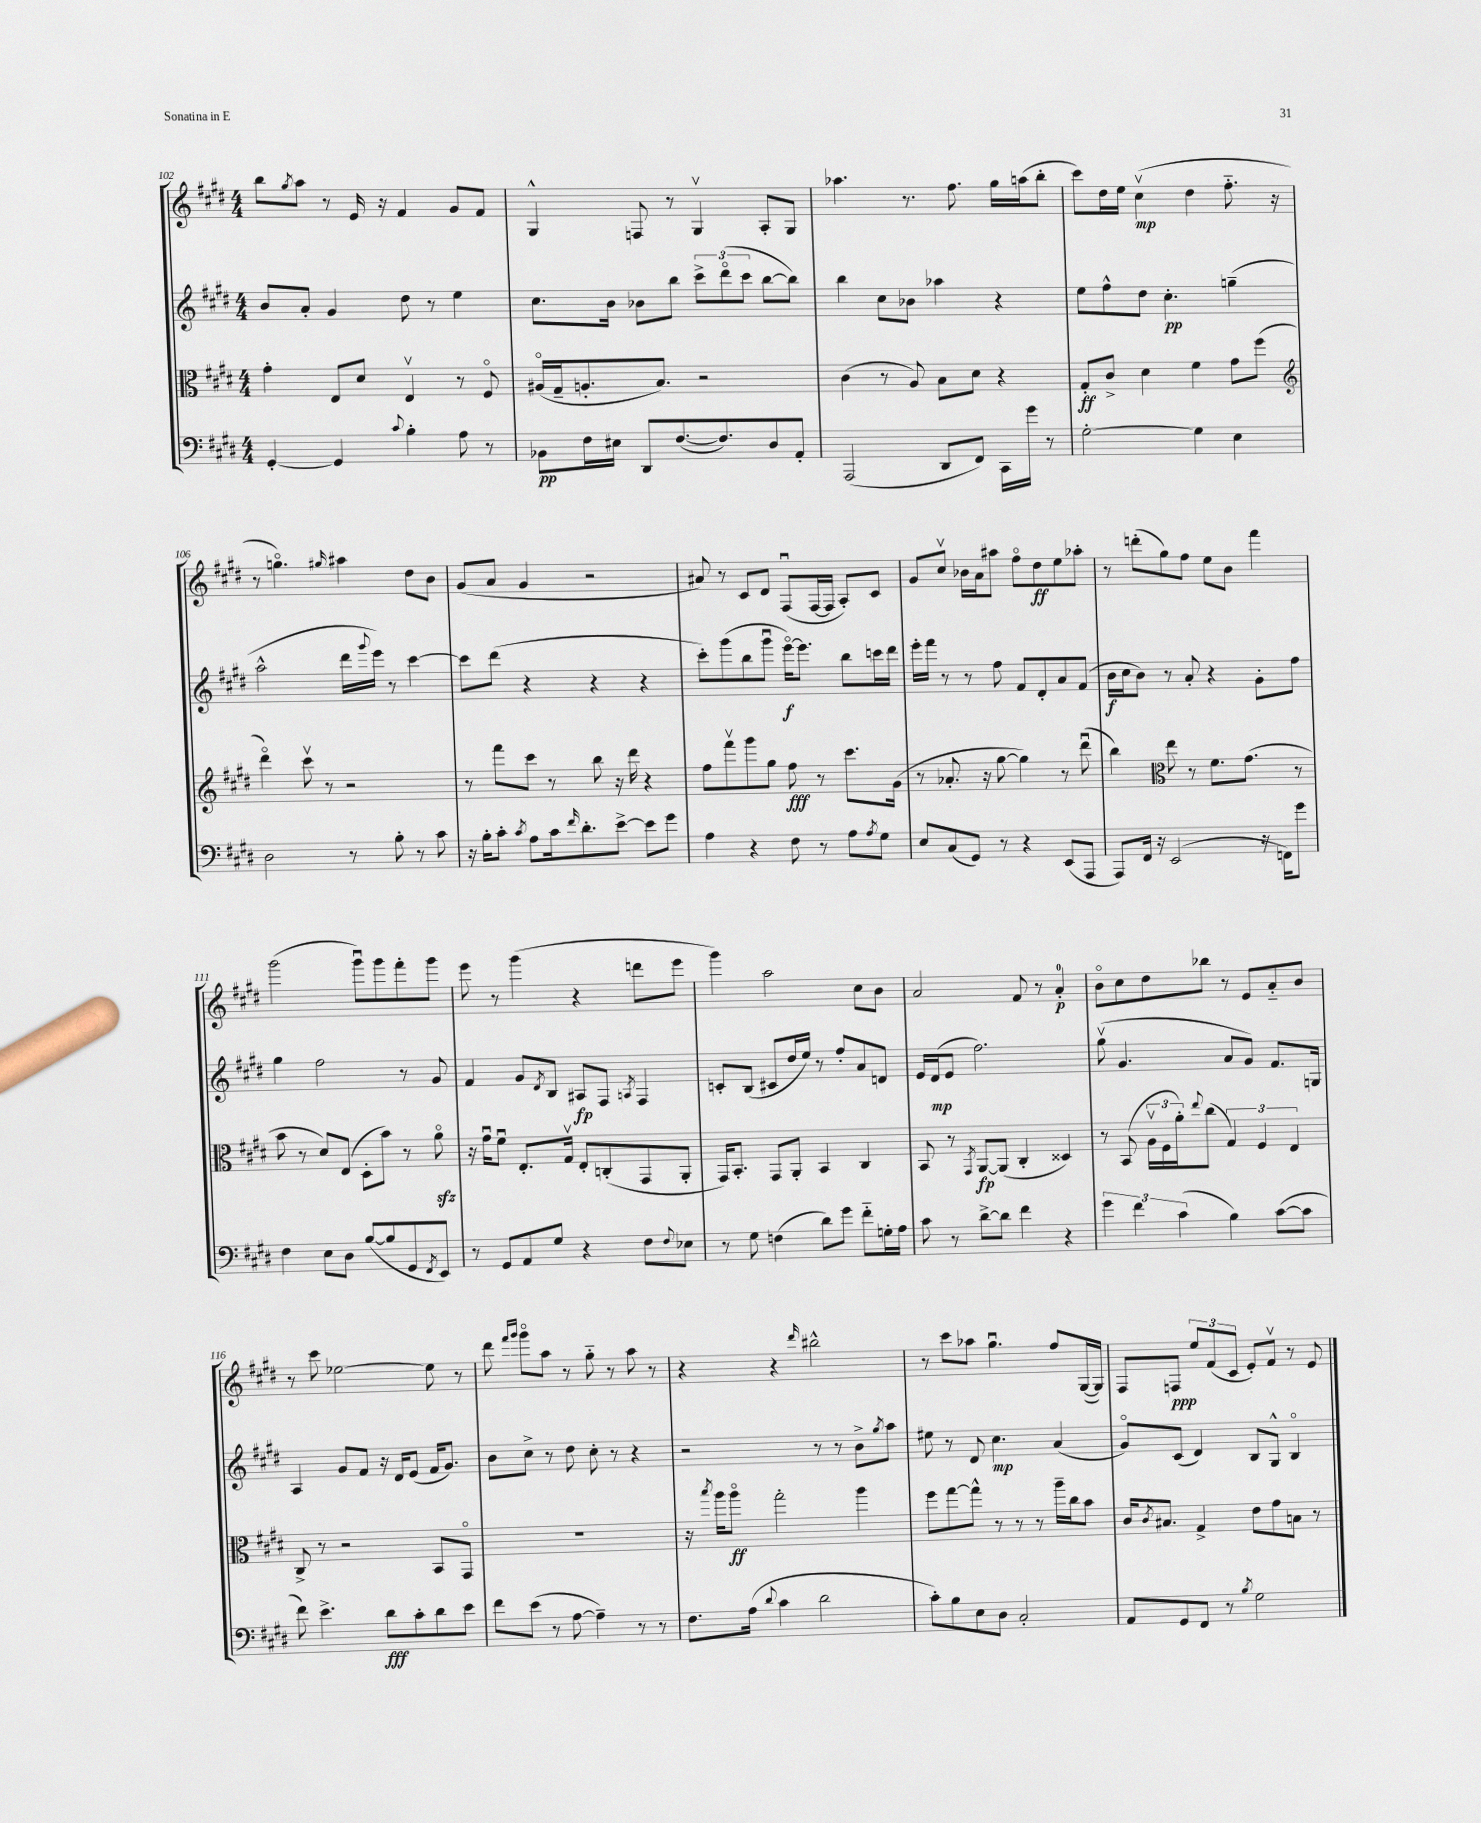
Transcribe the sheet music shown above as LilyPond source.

<<
\new StaffGroup <<
\new Staff = "s0" {
    \clef treble \key e \major \numericTimeSignature \time 4/4
    b''8 \acciaccatura { gis''8 } a''8 r8 e'16 r16 fis'4 gis'8 fis'8 |
    gis4-^ f8 r8 gis4\upbow a8-. gis8 |
    aes''4. r8. fis''8. gis''16 a''16( b''8-. |
    cis'''8) dis''16 e''16 cis''4\upbow\mp( dis''4 fis''8.-_ r16 |
    r8 g''4.\flageolet) \grace { gis''16 } ais''4 dis''8 b'8 |
    gis'8( a'8 gis'4 r2 |
    ais'8) r8 cis'8 dis'8 fis8\downbow( fis16~ fis16 a8-.) cis'8 |
    gis'8 cis''8\upbow bes'16 a'16 ais''8 fis''8\flageolet dis''8\ff e''8 aes''8-. |
    r8 d'''8-.( gis''8) fis''8 e''8 b'8 fis'''4 |
    gis'''2( gis'''8\downbow) gis'''8 fis'''8-. gis'''8 |
    e'''8 r8 gis'''4( r4 d'''8 e'''8 |
    gis'''4) a''2 cis''8 b'8 |
    a'2 fis'8 r8 a'4-0-.\p |
    b'8\flageolet cis''8 dis''8 bes''8 r8 e'8 a'8-_ b'8 |
    r8 cis'''8 ees''2~ ees''8 r8 |
    dis'''8 \grace { fis'''16 gis'''16 } gis'''8\flageolet a''8 r8 gis''8-_ r8 a''8 r8 |
    r4 r4 \grace { dis'''16 } bis''2-^ |
    r8 cis'''8 aes''8 gis''4.\downbow fis''8 gis16~( gis16) |
    fis8 f8\ppp \tuplet 3/2 { e''8 fis'8( cis'8 } e'8-.) fis'8\upbow r8 e'8 \bar "|." |
}
\new Staff = "s1" {
    \clef treble \key e \major \numericTimeSignature \time 4/4
    b'8 a'8-. gis'4 dis''8 r8 e''4 |
    cis''8. b'16 bes'8 b''8 \tuplet 3/2 { cis'''8-> dis'''8\flageolet( cis'''8 } b''8~ b''8) |
    b''4 cis''8 bes'8 aes''4 r4 |
    e''8 fis''8-^ dis''8 cis''4.-.\pp g''4--( |
    a''2-^ dis'''16 \appoggiatura { gis'''8 } e'''16) r8 cis'''4~ |
    cis'''8 dis'''8( r4 r4 r4 |
    cis'''8-.) gis'''8( b''8 gis'''8\downbow e'''16~\flageolet\f) e'''8. b''8 c'''16 dis'''16 |
    e'''16-. fis'''16 r8 r8 fis''8 fis'8 dis'8-. a'8 fis'8( |
    b'16\f cis''16 b'8) r8 a'8-. r4 gis'8-. fis''8 |
    gis''4 fis''2 r8 gis'8 |
    fis'4 gis'8 \acciaccatura { dis'8 } b8 ais8\fp fis8 \acciaccatura { a8 } fis4 |
    c'8-. b8( cis'8 dis''16 e''16) r8 fis''8-. a'8 d'8 |
    e'16 dis'16\mp( e'8 fis''2.) |
    gis''8\upbow( gis'4. a'8 gis'8) fis'8. g16 |
    a4 gis'8 fis'8 r16 dis'16 e'8( fis'16 gis'8.) |
    b'8 cis''8-> r8 dis''8 cis''8-. r8 r4 |
    r2 r8 r8 b'8-> \acciaccatura { gis''8 } a''8 |
    eis''8 r8 dis'8 cis''4.\mp a'4( |
    gis'8\flageolet) cis'8( dis'4) b8 gis8-^ b4\flageolet \bar "|." |
}
\new Staff = "s2" {
    \clef alto \key e \major \numericTimeSignature \time 4/4
    gis'4-. e8 dis'8 e4\upbow r8 fis8\flageolet |
    ais16\flageolet( gis16-- a8.-. b8.) r2 |
    cis'4( r8 a8) b8 dis'8 r4 |
    gis8-.\ff cis'8-> dis'4 fis'4 gis'8 fis''8( |
    \clef treble dis'''4\flageolet) cis'''8\upbow r8 r2 |
    r8 fis'''8 cis'''8 r8 b''8 r16 dis'''16 r4 |
    fis''8 fis'''8\upbow gis'''8 gis''8 fis''8\fff r8 cis'''8. gis'16( |
    r8 aes'8.-. r16 gis''8~ gis''4) r8 dis'''8\downbow( |
    b''4) \clef alto e''8 r8 fis'8. gis'8.( r8 |
    b'8 r8 dis'8) e8( dis8-. b'8) r8 a'8\flageolet\sfz |
    r16 gis'16\downbow fis'8\downbow e8.-. gis16\upbow e8-. c8-.( gis,8 a,8-. |
    gis,16) b,8.-. gis,8 a,8-. b,4 cis4 |
    b,8 r8 \acciaccatura { gis,8 } a,8~\fp a,8( cis4-. disis4) |
    r8 b,8( \tuplet 3/2 { a16\upbow fis16 a'16-.) } \appoggiatura { e''8 } cis''8( \tuplet 3/2 { gis4) fis4 e4 } |
    cis8-> r8 r2 b,8 gis,8\flageolet |
    R1 |
    r16 \acciaccatura { b''8 } a''16 a''8\flageolet\ff gis''2-. a''4 |
    fis''8 gis''8~ gis''8-^ r8 r8 r8 a''16-- cis''16 b'8 |
    cis'16 \acciaccatura { cis'8 } bis8. gis4-> e'8 gis'8 b8 r8 \bar "|." |
}
\new Staff = "s3" {
    \clef bass \key e \major \numericTimeSignature \time 4/4
    gis,4~-. gis,4 \appoggiatura { cis'8 } b4-. a8 r8 |
    bes,8\pp fis16 eis16 dis,8 fis8.~( fis8.) dis8 a,8-. |
    a,,2( dis,8 fis,8) cis,16 gis'16 r8 |
    gis2~-. gis4 e4 |
    dis2 r8 b8-. r8 cis'8 |
    r16 b16-. cis'8-. \acciaccatura { cis'8 } a8 cis'16 \grace { fis'16 } dis'8.-. e'8~-> e'8 gis'8 |
    a4 r4 fis8 r8 a8 \acciaccatura { a8 } gis8 |
    e8 cis8( gis,8) r8 r4 e,8( a,,8 |
    a,,8) fis,16 r16 e,2( r16 f,16) gis'8 |
    fis4 e8 dis8 b8~( b8 gis,8 \acciaccatura { fis,8 } e,8) |
    r8 gis,8 a,8 gis8 r4 fis8 \appoggiatura { fis8 } ees8 |
    r8 gis8 f4( dis'8) gis'8 fis'8-_ g16-. a16 |
    cis'8 r8 dis'8~-> dis'8 fis'4 r4 |
    \tuplet 3/2 { gis'4 fis'4 cis'4( } b4) cis'8~( cis'8 |
    fis'8) e'4.-> dis'8\fff cis'8-. dis'8 e'8 |
    fis'8 e'8( r8 a8~ a4--) r8 r8 |
    fis8. a16( \appoggiatura { dis'8 } cis'4 dis'2 |
    cis'8-.) b8 e8 dis8 cis2-. |
    a,8 gis,8 fis,8 r8 \acciaccatura { b8 } gis2 \bar "|." |
}
>>
>>
\layout { \context { \Score currentBarNumber = #102 } }
